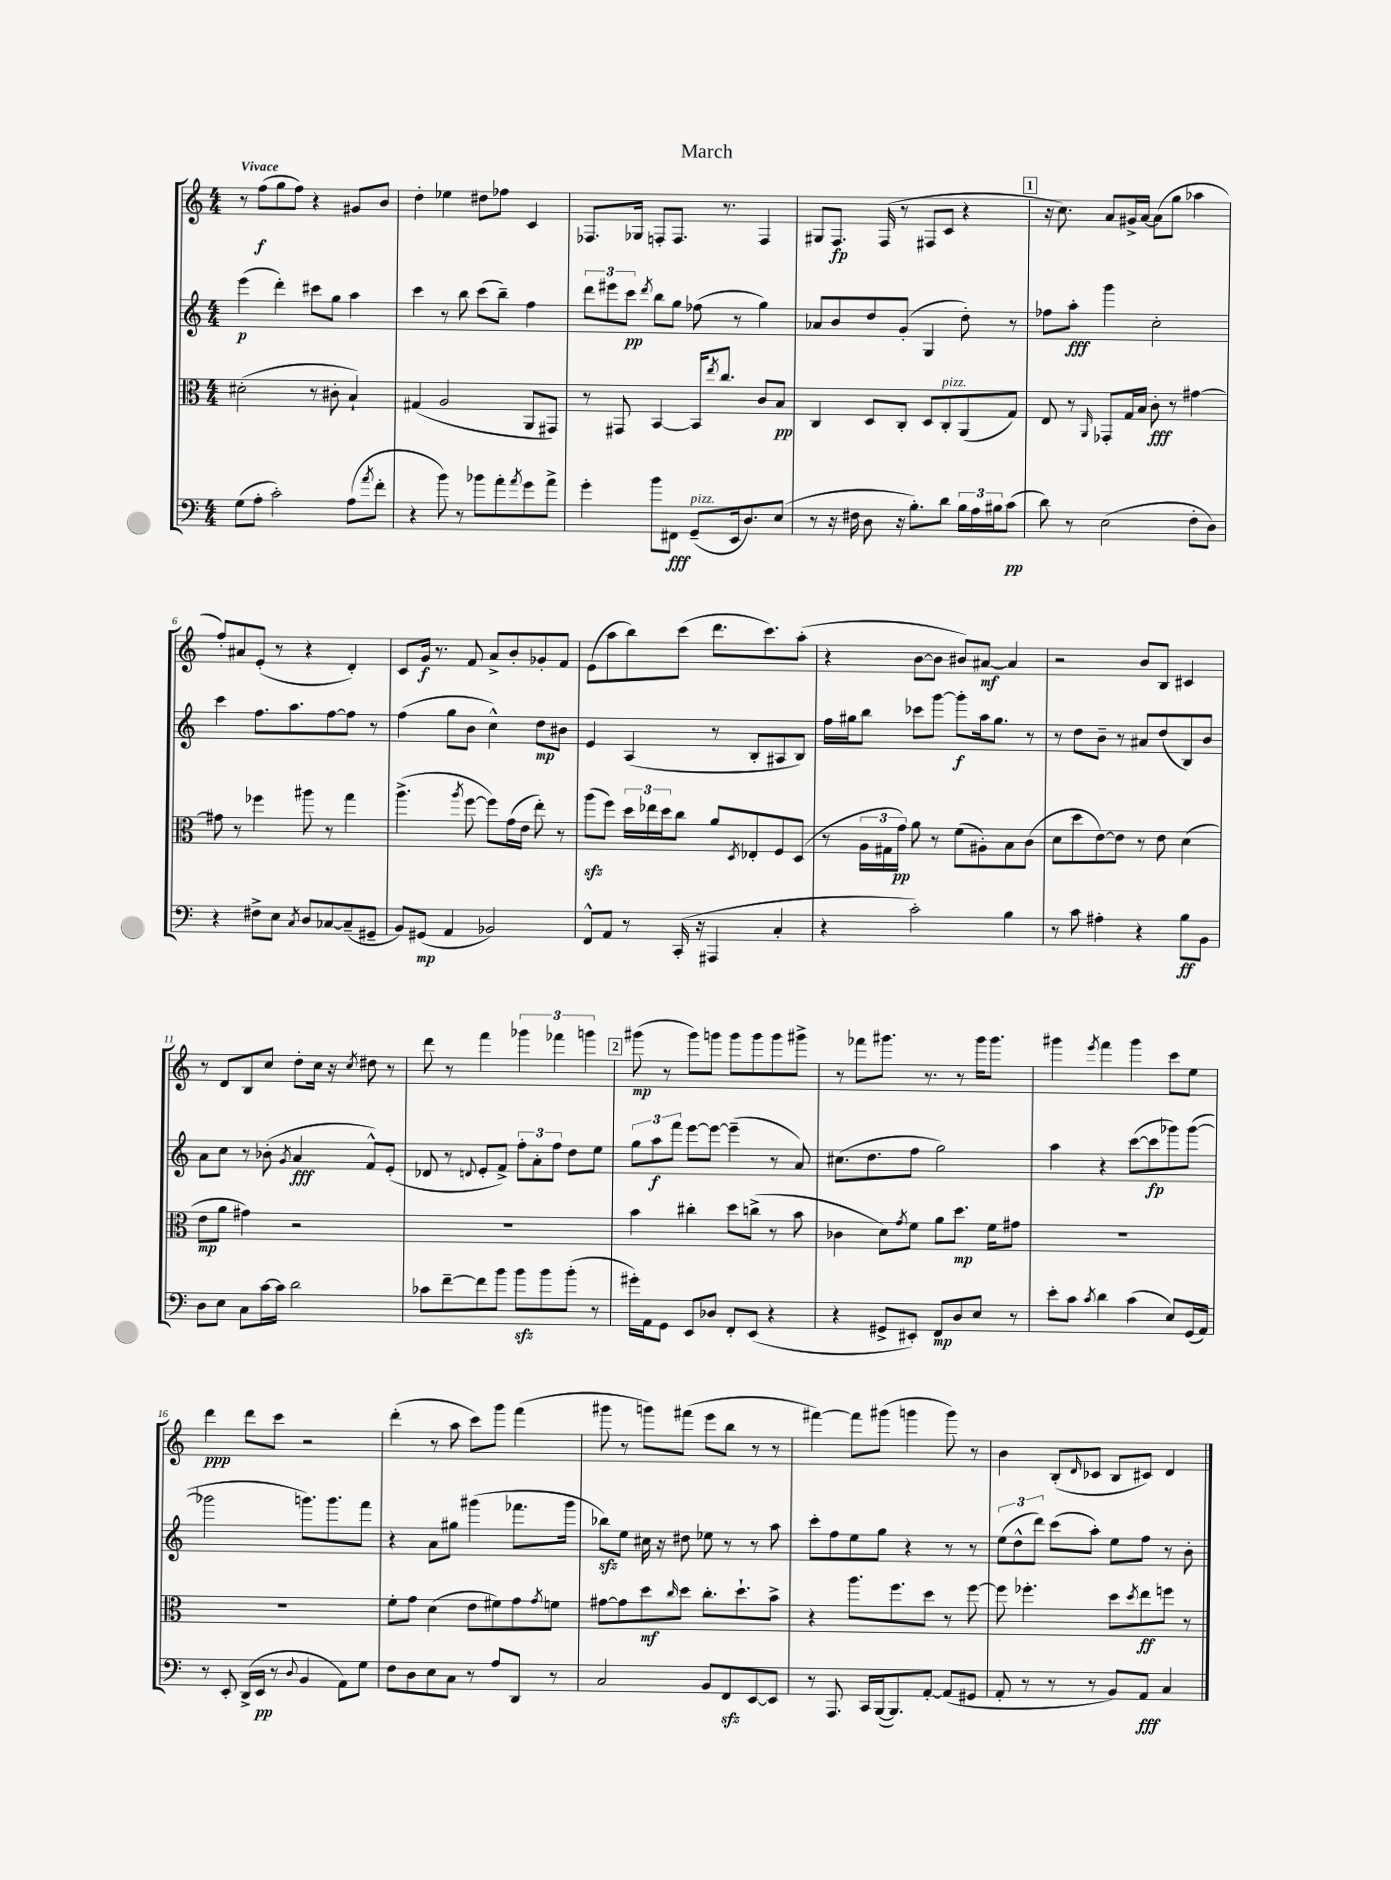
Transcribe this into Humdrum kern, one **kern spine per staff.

**kern	**kern	**kern	**kern
*staff4	*staff3	*staff2	*staff1
*clefF4	*clefC3	*clefG2	*clefG2
*k[]	*k[]	*k[]	*k[]
*M4/4	*M4/4	*M4/4	*M4/4
(8G	(2d#'	(4eee	8r
8A'	.	.	(8ff
2c')	.	4ddd')	8gg
.	.	.	8ff)
.	8r	8ccc#	4r
.	8c#'	8gg	.
(8A	4B`)	4aa	8g#
8qa	.	.	.
8f'	.	.	8b
=	=	=	=
4r	(4G#	4ccc	4dd'
8b)	2A	8r	4ee-
8r	.	8bb	.
8b-	.	(8ccc	8dd#
8a'	.	8bb~)	8ff-
8qa	.	.	.
8g	8AA	4ff	4c
8a^	8GG#)	.	.
=	=	=	=
4g'	8r	12ddd	8.F-
.	.	12eee#	.
.	8GG#	.	.
.	.	12ccc	.
.	.	.	16G-
.	.	8qddd	.
8b	[4BB	8bb	8F'
8FF#	.	8gg	8.F
(8GG~	16BB]	(8ff-	.
.	8qee	.	.
.	8.cc	.	8.r
16EE	.	8r	.
8.D)	.	.	.
.	8c	4gg)	4F
(8E	8B	.	.
=	=	=	=
8r	4C	8a-	8G#
16r	.	8b	8.F
16F#	.	.	.
8D	8D	8dd	.
.	.	.	(16F
16r	8C'	(8g'	8r
8.B')	.	.	.
.	8D	4G	8F#
8d	8C'	.	8c
24B	(8AA	8dd')	4r
24A	.	.	.
24B#	.	.	.
(8c	8G)	8r	.
=	=	=	=
8d)	8E	8ff-	16r
.	.	.	8.cc)
8r	8r	8aa'	.
.	16qqAA	.	.
(2E	8GG-'	4ggg	8a
.	16G	.	16g#^
.	16B	.	[16a
.	8c'	2cc'	(8a]
.	8r	.	8gg
8F'	[4g#	.	4aa-
8D)	.	.	.
=	=	=	=
4r	8g#]	4ccc	8ff')
.	8r	.	8a#
8F#^	4ff-	8.ff	(8e'
8E	.	.	8r
.	.	8.aa	.
8qC	.	.	.
8D	8aa#	.	4r
[8C-	8r	[8ff	.
(8C-~]	4gg	8ff]	4d')
8GG#~	.	8r	.
=	=	=	=
8BB)	(4.aa^	(4ff	8c
(8GG#	.	.	16g
.	.	.	8.r
4AA	.	8gg	.
.	8qaa	.	.
.	[8ff	8b	8f
2BB-)	8ff])	4cc^^)	8a^
.	(16g	.	8b'
.	16e	.	.
.	8ee')	8dd	8g-'
.	8r	8b#	8f
=	=	=	=
8FF^^	(8aa	4e	(8e
8AA	8ff)	.	8aa
8r	24dd	(4A	8bb)
.	24ee-	.	.
.	24dd	.	.
(16CC'	8cc	.	(8ccc
16r	.	.	.
4AAA#	8a	8r	8.ddd
.	8qD	.	.
.	8E-'	8B'	.
.	.	.	8.ccc)
4C'	8F	8A#	.
.	(8D	8B)	(8aa'
=	=	=	=
4r	8r	16ff	4r
.	.	16gg#	.
.	24A	8bb	.
.	24G#	.	.
.	24g)	.	.
2c')	8a	8ccc-	[8b
.	8r	[8ggg	8b]
.	(8f	8ggg']	8b#)
.	8A#')	16aa	[8a#
.	.	8.gg#	.
4B	8B	.	4a#]
.	(8c	8r	.
=	=	=	=
8r	8d	8r	2r
8c	8dd	8dd	.
4A#'	[8e)	8b~	.
.	8e]	8r	.
4r	8r	8a#	8b
.	8e	(8dd	8B
8B	(4d	8B)	4c#
8BB	.	8b	.
=	=	=	=
8D	8e	8a	8r
8E	8a	8cc	8d
8C	4g#)	8r	8B
[16c	.	(8b-'	8cc
16c]	.	.	.
.	.	8qg	.
2d	2r	4a	8dd'
.	.	.	16cc
.	.	.	16r
.	.	.	8qcc
.	.	8f^^)	8dd#
.	.	(8e'	8r
=	=	=	=
8c-	1r	8d-	8ddd
[8f~	.	8r	8r
.	.	8qqd	.
8f]	.	8e'	4fff
8b	.	8f^)	.
8b	.	12ff'	6ggg-
.	.	12a'	.
8b	.	.	.
.	.	12ff	6fff-
(8b'	.	8dd	.
.	.	.	6ggg
8r	.	8ee	.
=	=	=	=
16g#')	4b	12gg	(8ggg#
16AA	.	.	.
.	.	12aa	.
8GG	.	.	8r
.	.	12fff	.
8EE	4cc#'	[8eee	8ggg#)
8D-	.	8eee_	8ggg
8FF'	8dd	(4eee~]	8ggg
(8EE	(8cc^	.	8ggg
4r	8r	8r	8ggg
.	8b	8a)	8ggg#^
=	=	=	=
4r	4c-	(8.cc#	8r
.	.	.	8fff-
.	.	8.dd	.
8GG#^	8d)	.	8.ggg#
.	8qg	.	.
8EE#')	8f	8ff	.
.	.	.	8.r
8FF	8a	2gg)	.
8D	8.dd	.	8r
8E	.	.	16ggg#
.	16f	.	8.ggg#
8r	8g#	.	.
=	=	=	=
8e'	1r	4aa	4ggg#
8c	.	.	.
8qc	.	.	8qeee
4d	.	4r	4fff
(4c	.	([8ccc	4ggg#
.	.	8ccc]	.
8E)	.	8ggg-)	8ccc
(16GG	.	([8ggg-	8ee
16AA)	.	.	.
=	=	=	=
8r	1r	2ggg-]	4ddd
8EE'	.	.	.
(16DD^	.	.	8ddd
16EE	.	.	.
8r	.	.	8ccc
8qqD	.	.	.
4BB	.	8.ggg)	2r
.	.	8.ggg	.
8AA)	.	.	.
8G	.	8fff	.
=	=	=	=
8F	8f'	4r	(4ddd'
8D	8g	.	.
8E	(4d	8a	8r
8C	.	8gg#	8aa
8r	8e	(4ggg#	8ccc)
8A	8f#)	.	8ggg
8DD	8g	8.fff-	(4fff
.	8qg	.	.
8r	8f	.	.
.	.	16ggg#	.
=	=	=	=
2C	[8g#	8bb-)	8ggg#
.	8g#]	8ee	8r
.	8dd	16cc#	8ggg)
.	.	16r	.
.	16qqcc	.	.
.	8dd	8dd#	(8fff#
8BB	8.cc'	8ee-	8eee
8FF	.	8r	8bb
.	8.dd`	.	.
[8EE	.	8r	8r
8EE]	8b^	8aa	8r
=	=	=	=
8r	4r	8ccc'	[4fff#)
8.AAA	.	8ff	.
.	8.aa	8ee	8fff#]
16CC	.	.	.
([16BBB	.	8gg	(8ggg#
8.BBB])	8.ff	.	.
.	.	4r	4ggg
[8AA'	8dd	.	.
(8AA]	8r	8r	8ggg)
8GG#	[8ff	8r	8r
=	=	=	=
8AA'	8ff]	(12ee	4b
.	.	12dd^^	.
8r	4.ff-'	.	.
.	.	12ddd)	.
8r	.	(8ccc	(8B'
.	.	.	16qqd
8r	.	8aa')	8c-
8BB)	8dd	8ee	8B
.	8qdd	.	.
8AA	8ee	8ff	8c#)
4C	8ff	8r	4d
.	8r	8b'	.
==	==	==	==
*-	*-	*-	*-
